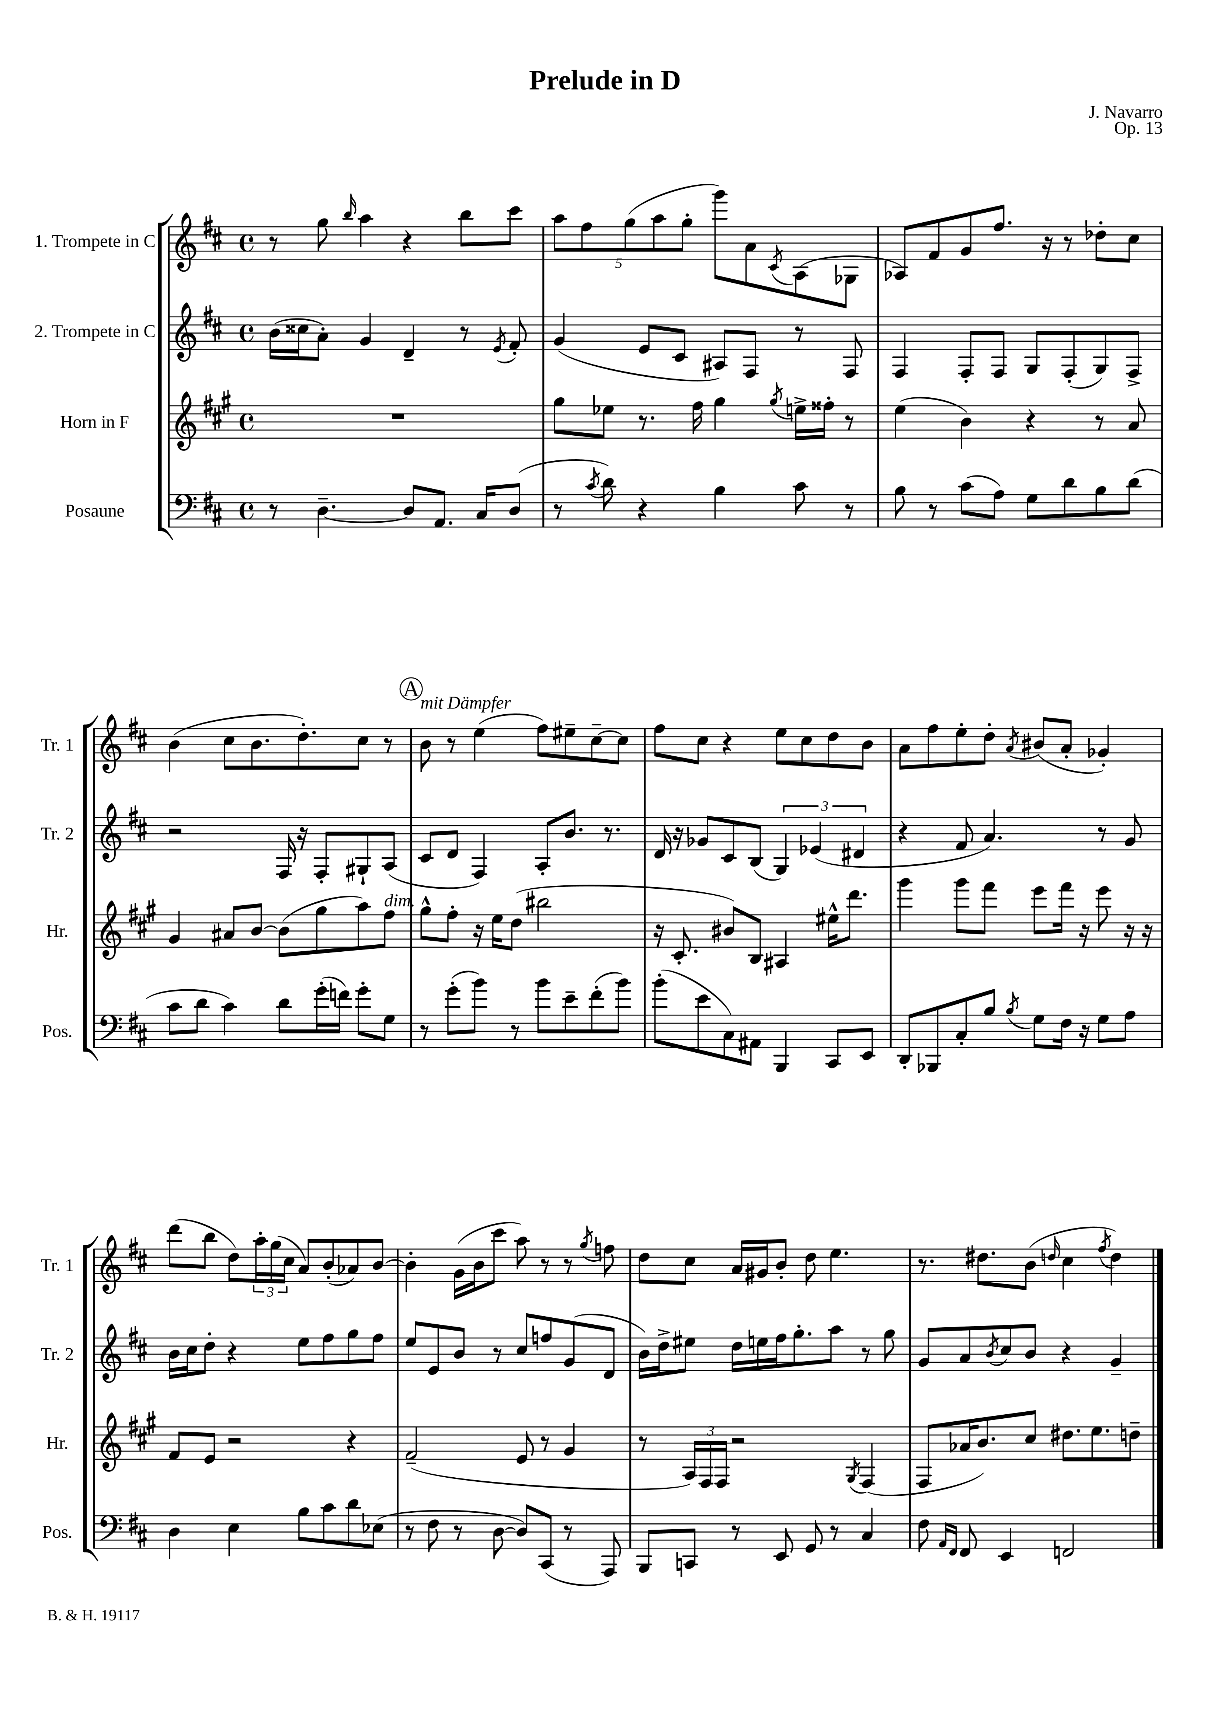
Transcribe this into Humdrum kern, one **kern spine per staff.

**kern	**kern	**kern	**kern
*part4	*part3	*part2	*part1
*staff4	*staff3	*staff2	*staff1
*I"Posaune	*I"Horn in F	*I"2. Trompete in C	*I"1. Trompete in C
*I'Pos.	*I'Hr.	*I'Tr. 2	*I'Tr. 1
*clefF4	*clefG2	*clefG2	*clefG2
*k[f#c#]	*k[f#c#g#]	*k[f#c#]	*k[f#c#]
*M4/4	*M4/4	*M4/4	*M4/4
*met(c)	*met(c)	*met(c)	*met(c)
=1	=1	=1	=1
8r	1r	(16b\LL	8r
.	.	16cc##X\J	.
[4.D~\	.	8a'\J)	8gg\
.	.	.	16qqbb/
.	.	4g/	4aa\
8D/L]	.	4d~/	4r
8.AA/J	.	.	.
.	.	8r	8bb\L
16C#/KL	.	.	.
.	.	8qe/	.
(8D/J	.	8f#'/	8ccc#\J
=2	=2	=2	=2
8r	8gg#\L	(4g/	10aa\L
.	.	.	10ff#\
8qc#/	.	.	.
8d\)	8ee-X\J	.	.
.	.	.	(10gg\
4r	8.r	8e/L	.
.	.	.	10aa\
.	.	8c#/J	.
.	.	.	10gg'\J
.	16ff#\	.	.
4B\	4gg#\	8A#X/L)	8ggg\L)
.	.	8F#/J	8a\
.	8qgg#/	.	8qc#/
8c#\	16een^\LL	8r	(8A\
.	16ff##X'\JJ	.	.
8r	8r	8F#/	8G-X\J
=3	=3	=3	=3
8B\	(4ee\	4F#/	8A-X/L)
8r	.	.	8f#/
(8c#\L	4b\)	8F#'/L	8g/
8A\J)	.	8F#/J	8.ff#/J
8G\L	4r	8G/L	.
.	.	.	16r
8d\	.	(8F#'/	8r
8B\	8r	8G/)	8dd-X'\L
(8d\J	8a/	8F#^/J	8cc#\J
!!LO:LB:g=z
=4	=4	=4	=4
8c#\L	4g#/	2r	(4b\
8d\J	.	.	.
4c#\)	8a#X/L	.	8cc#\L
.	[8b/J	.	8.b\
8d\L	(8b\L]	16F#/	.
.	.	16r	8.dd'\)
(16g'\L	8gg#\	8F#'/L	.
16fn\JJ)	.	.	.
8g'\L	8aa\)	8G#X`/	8cc#\J
!	!LO:TX:a:i:t=dim.	!	!
8G\J	8ff#\J	(8A/J	8r
!!LO:REH:place=s1:t=A
=5	=5	=5	=5
!	!	!	!LO:TX:a:i:t=mit Dämpfer
8r	8gg#^^\L	8c#/L	8b\
(8g'\L	8ff#'\J	8d/J	8r
8b\J)	16r	4F#/)	(4ee\
.	16ee\KL	.	.
8r	(8dd\J	.	.
8b\L	2bb#X\	8A'/L	8ff#\L)
8e~\	.	8.b/J	8ee#X~\
(8f#'\	.	.	[8cc#~\
.	.	8.r	.
8b\J)	.	.	8cc#\J]
=6	=6	=6	=6
(8b'\L	16r	16d/	8ff#\L
.	8.c#'/	16r	.
8e\	.	8g-X/L	8cc#\J
8C#\)	8b#X/L)	8c#/	4r
8AA#X\J	8B/J	(8B/J	.
4BBB/	4A#X/	6G/)	8ee\L
.	.	.	8cc#\
.	.	(6e-X/	.
8CC#/L	16ee#X^^\KL	.	8dd\
.	8.ddd\J	.	.
.	.	6d#X/	.
8EE/J	.	.	8b\J
=7	=7	=7	=7
8DD'/L	4ggg#\	4r	8a\L
8BBB-X/	.	.	8ff#\
8C#'/	8ggg#\L	8f#/	8ee'\
8B/J	8fff#\J	4.a/)	8dd'\J
8qB/	.	.	8qa/
8G\L	8eee\L	.	(8b#X/L
16F#\Jk	16fff#\Jk	.	8a'/J
16r	16r	.	.
8G\L	8eee\	8r	4g-X'/)
8A\J	16r	8g/	.
.	16r	.	.
!!LO:LB:g=z
=8	=8	=8	=8
4D\	8f#/L	16b\LL	(8ddd\L
.	.	16cc#\J	.
.	8e/J	8dd'\J	8bb\J
4E\	2r	4r	8dd\L)
.	.	.	24aa'\L
.	.	.	(24gg\
.	.	.	24cc#\JJ
8B\L	.	8ee\L	8a/L)
8c#\	.	8ff#\	(8b'/
8d\	4r	8gg\	8a-X/)
(8E-X\J	.	8ff#\J	[8b/J
=9	=9	=9	=9
8r	(2f#~/	8ee/L	4b'\]
8F#\	.	8e/	.
8r	.	8b/J	(16g\LL
.	.	.	16b\J
[8D\	.	8r	8ccc#\J
8D/L])	8e/	8cc#/L	8aa\)
(8CC#/J	8r	8ffn/	8r
8r	4g#/	(8g/	8r
.	.	.	8qgg/
8AAA/)	.	8d/J	8ffn\
=10	=10	=10	=10
8BBB/L	8r	16b\LL)	8dd\L
.	.	16dd^\J	.
8CCn/J	24A/LL)	8ee#X\J	8cc#\J
.	24F#/	.	.
.	24F#/JJ	.	.
8r	2r	16dd\LL	16a/LL
.	.	16een\	16g#X/J
8EE/	.	16ff#\J	8b'/J
.	.	8.gg'\	.
8GG/	.	.	8dd\
8r	.	8aa\J	4.ee\
.	8qG#/	.	.
4C#/	(4F#/	8r	.
.	.	8gg\	.
=11	=11	=11	=11
8F#\	8F#/L	8g/L	8.r
16qqAA/LL	.	.	.
16qqFF#/JJ	.	.	.
8FF#/	16a-X/K	8a/	.
.	8.b/)	.	8.dd#X\L
.	.	8qb/	.
4EE/	.	8cc#/	.
.	8cc#/J	8b/J	(8b\J
.	.	.	16qqddn/
2FFn/	8.dd#X\L	4r	4cc#\
.	8.ee\	.	.
.	.	.	8qff#/
.	.	4g~/	4dd\)
.	8ddn~\J	.	.
==	==	==	==
*-	*-	*-	*-
